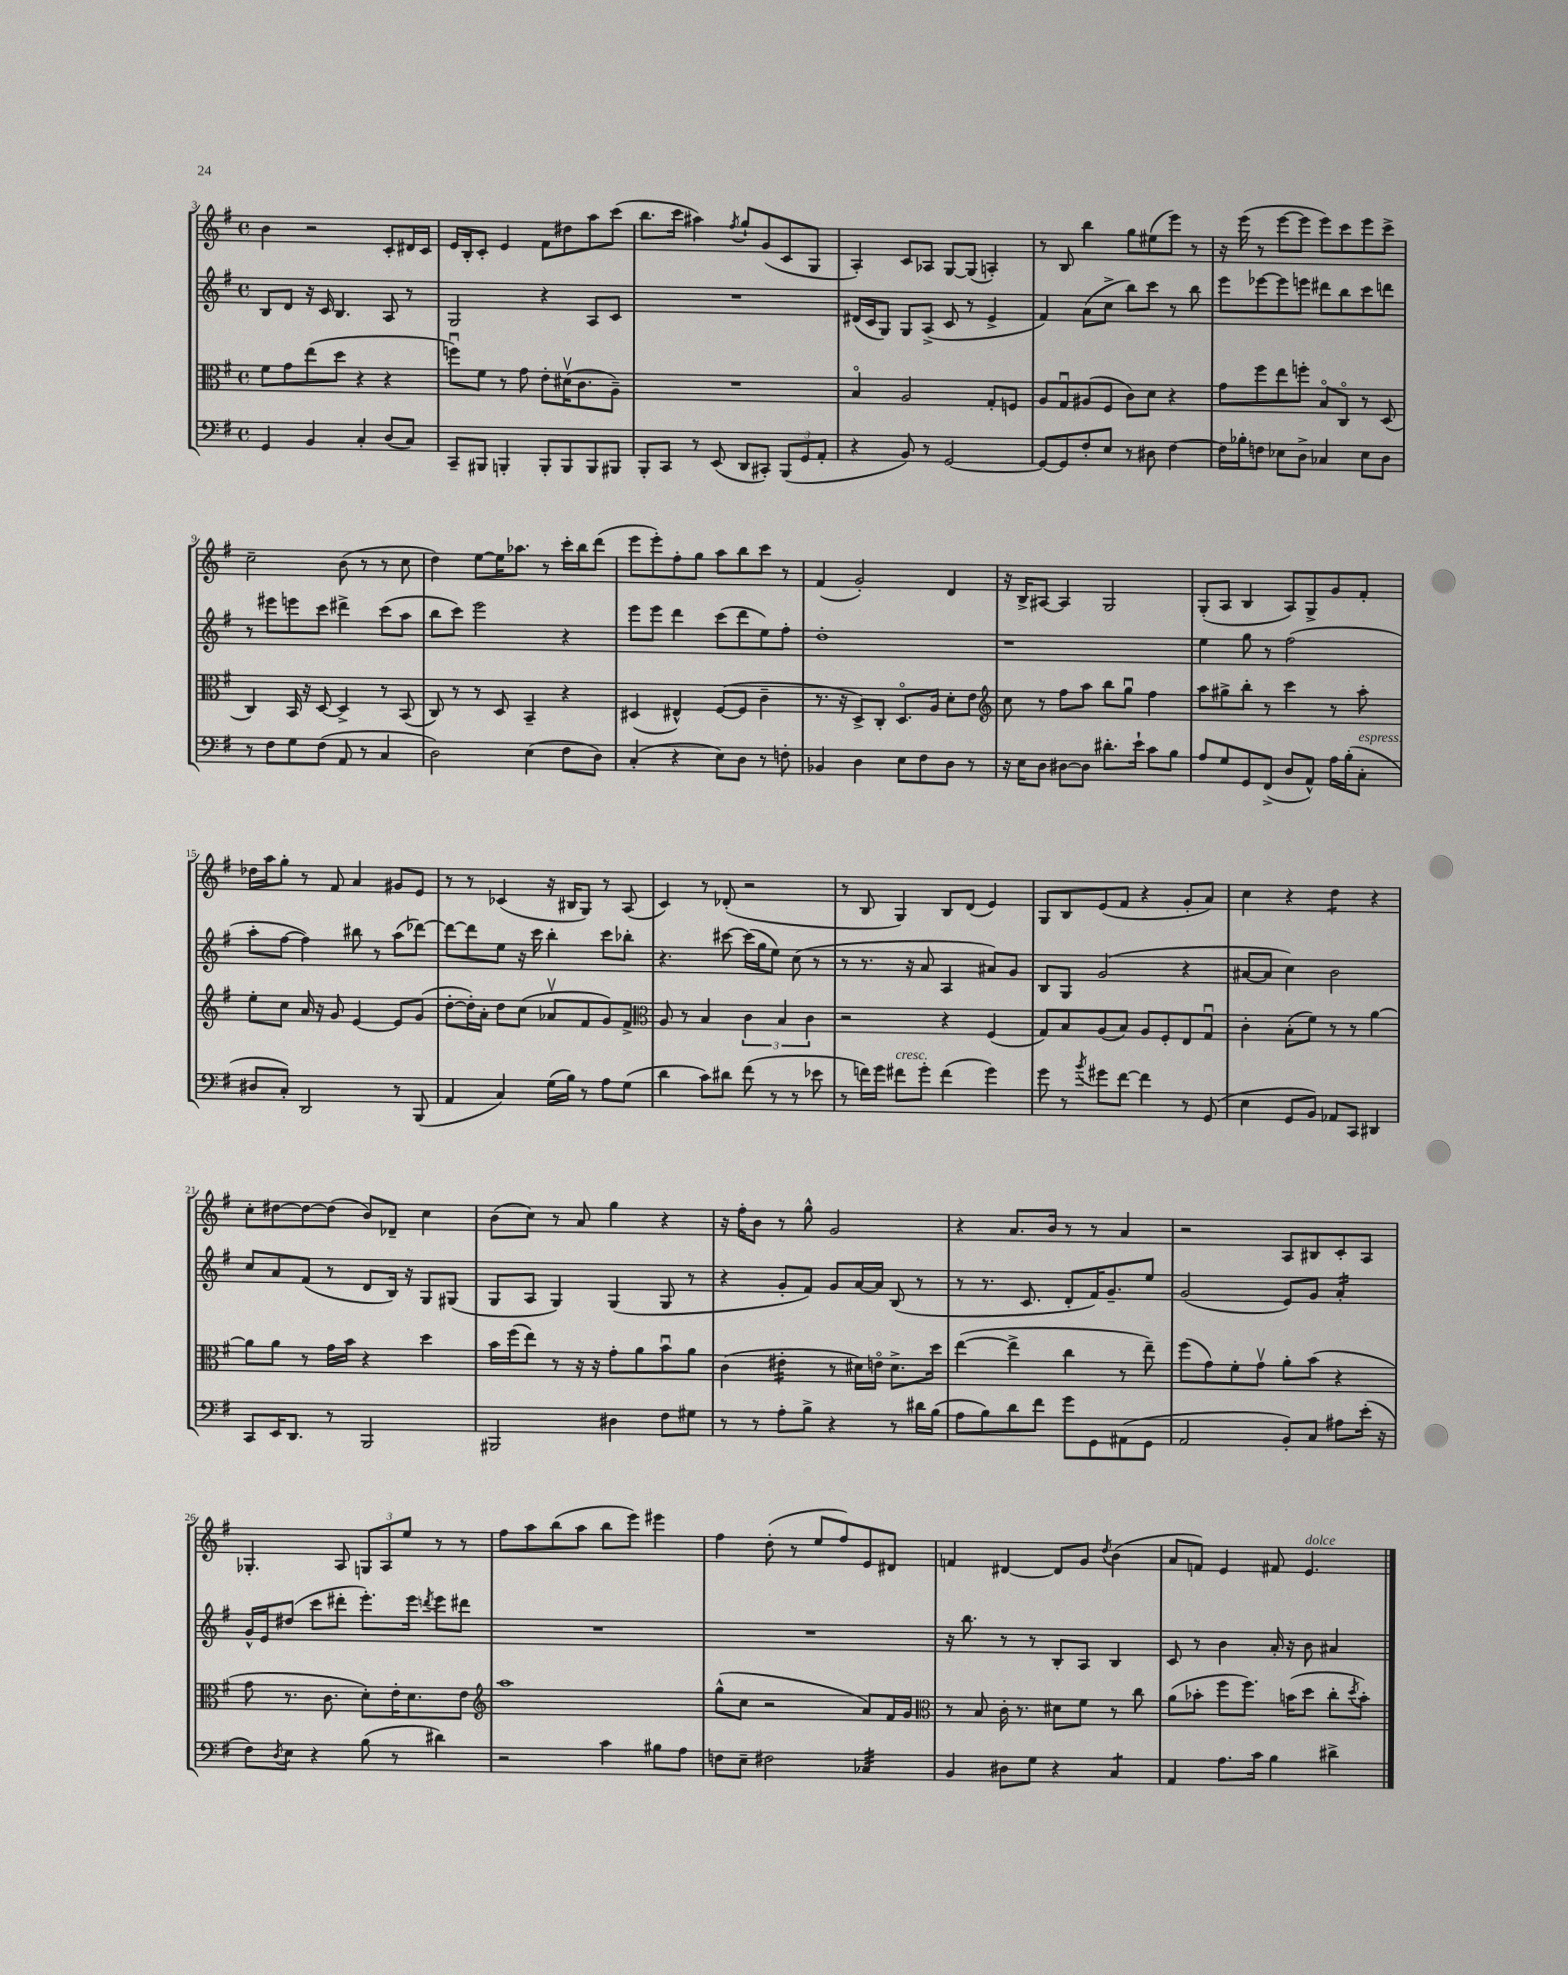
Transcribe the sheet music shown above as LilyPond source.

<<
\new StaffGroup <<
\new Staff = "s0" {
    \clef treble \key g \major \defaultTimeSignature \time 4/4
    b'4 r2 c'8-. dis'16 c'16 |
    e'16 b16-. c'8-. e'4 fis'8 dis''8 a''8 c'''8( |
    b''8. c'''16 ais''4) \acciaccatura { fis''8 } g''8-! g'8( c'8 g8 |
    a4-.) c'8 aes8 g8~ g8( a4-.) |
    r8 b8 b''4 g''8 eis''8( e'''8) r8 |
    r16 e'''16( r8 e'''8~ e'''8 e'''8) c'''8 e'''8 c'''8-> |
    c''2-- b'8( r8 r8 c''8 |
    d''4) e''8~ e''16 aes''8. r8 c'''16-. b''16 d'''8( |
    e'''8 e'''8-.) fis''8-. g''8 a''8 b''8 c'''8 r8 |
    fis'4( g'2-.) d'4 |
    r16 b16-> ais8~ ais4 g2 |
    g8-.( a8 b4 a8) g8-> g'8 fis'8-. |
    des''16 a''16 g''8-. r8 fis'8 a'4 gis'8 e'8 |
    r8 r8 ces'4( r16 bis16 g8) r8 a8( |
    c'4) r8 des'8-.( r2 |
    r8 b8 g4) b8 d'8( e'4) |
    g8 b8 e'8( fis'8 r4 g'8-. a'8) |
    c''4 r4 d''4:8 r4 |
    c''8-. dis''8~ dis''8~ dis''8( b'8) des'8-- c''4 |
    b'8( c''8) r8 a'8 g''4 r4 |
    r16 fis''16-. b'8 r8 g''8-^ g'2 |
    r4 a'8. b'16 r8 r8 a'4 |
    r2 a8 bis8 c'8-. a8 |
    ges4.-. a8 \tuplet 3/2 { g8 a8 e''8 } r8 r8 |
    fis''8 a''8 b''8( a''8 b''8 e'''8) eis'''4 |
    fis''4 d''8-.( r8 e''8 fis''8) e'8 dis'8 |
    f'4 dis'4~ dis'8 g'8 \acciaccatura { d''8 } b'4( |
    a'8 f'8) e'4 fis'8 e'4.^\markup { \italic "dolce" } \bar "|." |
}
\new Staff = "s1" {
    \clef treble \key g \major \defaultTimeSignature \time 4/4
    b8 d'8 r16 c'16 b4. a8 r8 |
    g2 r4 a8 c'8 |
    R1 |
    dis'16( c'16 g8) g8 a8->( c'8 r8 e'4-> |
    fis'4) a'8( c''8-> b''8) c'''8 r8 b''8 |
    e'''8 ees'''8~ ees'''8 e'''8 dis'''8 b''8 c'''8 d'''8 |
    r8 eis'''8 e'''8 c'''8 dis'''4-> c'''8( a''8 |
    b''8 c'''8) e'''2 r4 |
    e'''8 e'''8 d'''4 c'''8( d'''8 e''8) fis''8-. |
    d''1-. |
    r1 |
    e''4 g''8 r8 fis''2( |
    a''8-. fis''8~ fis''4) bis''8 r8 a''8( des'''8~) |
    des'''8~ des'''8 e''8 r16 c'''16 b''4-. c'''8 bes''8-. |
    r4. cis'''8~ cis'''16( g''16 e''8) c''8( r8 |
    r8 r8. r16 a'8 a4 ais'8) g'8 |
    b8 g8 g'2( r4 |
    ais'8~ ais'8 c''4) b'2 |
    c''8 a'8 fis'8( r8 d'8 b16) r16 g8 gis8( |
    g8 a8 g4) g4( g8 r8 |
    r4 g'8-. fis'8) g'8 a'16~ a'16 b8( r8 |
    r8 r8. c'8. d'8-. fis'16) g'8.-- e''8 |
    g'2( e'8) g'8 a'4:16-. |
    g'16-^ e'16 dis''8( c'''8 dis'''8-. e'''8.-.) e'''16 \acciaccatura { d'''8 } e'''8 dis'''8 |
    R1 |
    R1 |
    r16 b''8. r8 r8 b8-. a8 b4 |
    c'8 r8 b'4 a'16-. r16 b'8 ais'4 \bar "|." |
}
\new Staff = "s2" {
    \clef alto \key g \major \defaultTimeSignature \time 4/4
    fis'8 g'8 e''8( d''8 r4 r4 |
    f''8\downbow) fis'8 r8 g'8 e'8-. dis'16\upbow( c'8. a8--) |
    R1 |
    b4\flageolet a2 g8-. f8 |
    a8 g8\downbow ais8( fis8 c'8) d'8 r4 |
    g'8 fis''8 e''8 f''8-. b8\flageolet c8\flageolet r8 d8( |
    c4) b,16 r16 d8~ d4-> r8 b,8( |
    c8) r8 r8 d8 b,4-- r4 |
    dis4( eis4-^) fis8~( fis8 c'4-- |
    r8. r16 d8->) c8-. d8.\flageolet a16 d'8-. e'8 |
    \clef treble c''8 r8 fis''8 a''8 b''8 g''8\downbow fis''4 |
    a''8 gis''8-> b''8-. r8 c'''4 r8 a''8-. |
    e''8-. c''8 a'16 r16 g'8 e'4~ e'8 g'8( |
    d''8~-. d''16-.) a'16-. d''8 c''8( aes'8\upbow fis'8 g'8) fis'8-> |
    \clef alto a8 r8 b4 \tuplet 3/2 { c'4 b4 c'4 } |
    r2 r4 fis4( |
    g8) b8 a8( b8) a8 fis8-. e8 g8\downbow |
    c'4-. b8-.( fis'8) r8 r8 a'4~ |
    a'8 a'8 r8 g'16 b'16 r4 d''4 |
    b'16 fis''16( e''8) r8 r16 r16 g'8-. a'8 b'8\downbow a'8 |
    c'4( eis'4:16-. r8 dis'16) e'16\flageolet dis'8.-> d''16 |
    e''4~( e''4-> c''4 r8 e''8--) |
    fis''8( g'8) fis'8-. g'8\upbow a'8-. b'8( r4 |
    g'8 r8. c'8. d'8-.) e'16-. d'8. e'8 |
    \clef treble a''1 |
    g''8-^( c''8 r2 a'8) fis'16 g'16 |
    \clef alto r8 b8 c'16-. r8. dis'8 fis'8 r8 c''8 |
    a'8( bes'8-. fis''8 fis''8.) b'16( d''8 c''8-. \acciaccatura { d''8 } b'8-.) \bar "|." |
}
\new Staff = "s3" {
    \clef bass \key g \major \defaultTimeSignature \time 4/4
    g,4 b,4 c4-. d8( c8) |
    c,8-- bis,,8 b,,4-. b,,8-. b,,8 b,,8 bis,,8 |
    b,,8-. c,8 r8 e,8( d,8 cis,8-.) \tuplet 3/2 { b,,8( g,8 a,8-. } |
    r4 b,8) r8 g,2~ |
    g,8~ g,8 fis8-. e8 r8 dis8 fis4~ |
    fis16 bes16-. f8 ees8 d8-> ces4 ees8 d8 |
    r8 fis8 g8 fis8( a,8 r8 c4 |
    d2) e4( fis8 d8) |
    c4-.( r4 e8) d8 r8 f8-. |
    bes,4 d4 e8 fis8 d8 r8 |
    r16 e16 d8 dis8~ dis8 dis'8.-. e'16-! c'8 b8 |
    a8 g8 g,8 fis,8->( d8 a,8-^) a16 b16-.( c8-.^\markup { \italic "espress." } |
    dis8 c8-.) d,2 r8 b,,8( |
    a,4 c4) g16( b16) r8 a8 g8( |
    d'4 c'8) dis'8 fis'8( r8 r8 ees'8 |
    r8 f'16) g'16 fis'8^\markup { \italic "cresc." } g'8-. fis'4( g'4) |
    g'8 r8 \acciaccatura { b'8 } gis'8 fis'8~ fis'4 r8 g,8( |
    e4 g,8 b,8) aes,8 c,8 dis,4 |
    c,8 e,16 d,8. r8 b,,2 |
    bis,,2 dis4 fis8 gis8 |
    r8 r8 a8-. b8-> r4 r8 dis'16 b16( |
    a8 b8) d'8 fis'8 g'8 g,8 ais,8( g,8 |
    a,2 b,8-.) c8 ais8 e'16-.( r16 |
    fis8) \acciaccatura { d8 } e8 r4 b8( r8 dis'4) |
    r2 c'4 bis8 a8 |
    f8 e8-- fis2 ces4:32 |
    b,4 dis8 g8 r4 c4:8 |
    a,4 a8. c'16 b4 dis'4-> \bar "|." |
}
>>
>>
\layout { \context { \Score currentBarNumber = #3 } }
